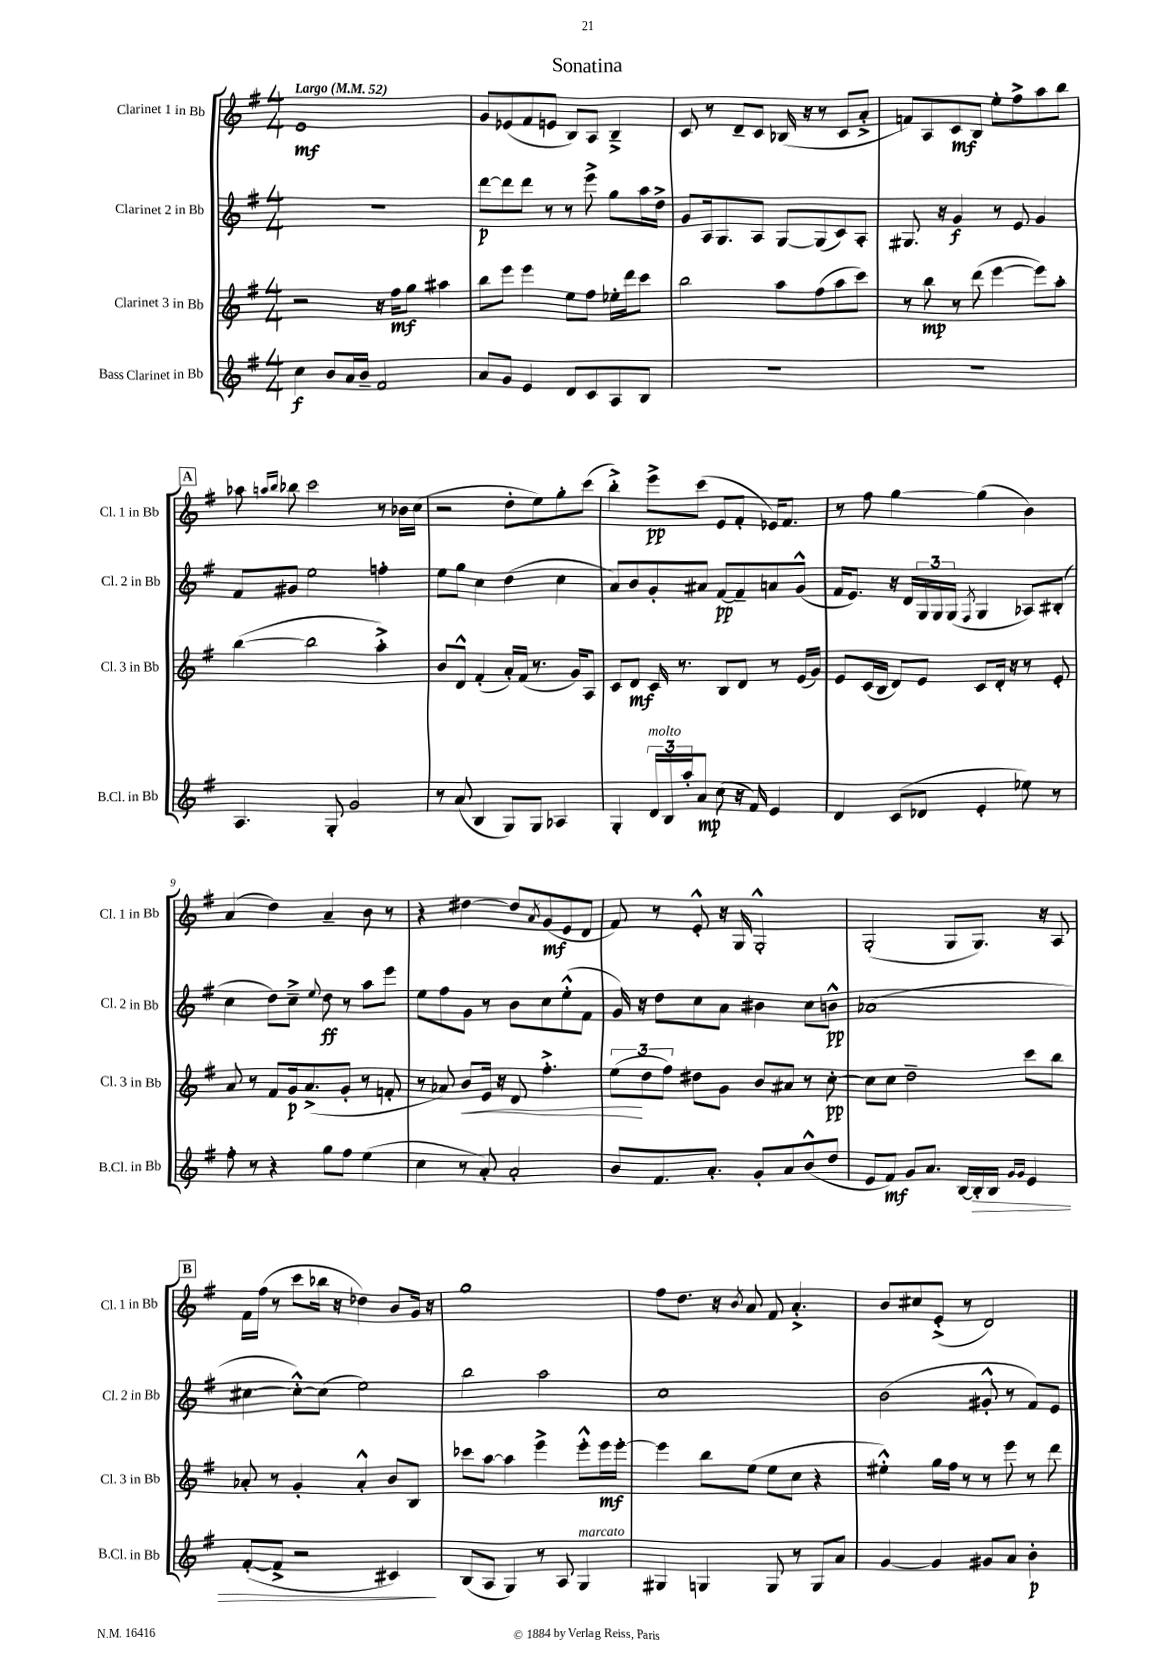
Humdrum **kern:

**kern	**dynam	**kern	**dynam	**kern	**dynam	**kern	**dynam
*part4	*part4	*part3	*part3	*part2	*part2	*part1	*part1
*staff4	*staff4	*staff3	*staff3	*staff2	*staff2	*staff1	*staff1
*I"Bass Clarinet in Bb	*	*I"Clarinet 3 in Bb	*	*I"Clarinet 2 in Bb	*	*I"Clarinet 1 in Bb	*
*I'B.Cl. in Bb	*	*I'Cl. 3 in Bb	*	*I'Cl. 2 in Bb	*	*I'Cl. 1 in Bb	*
*clefG2	*	*clefG2	*	*clefG2	*	*clefG2	*
*k[f#]	*	*k[f#]	*	*k[f#]	*	*k[f#]	*
*M4/4	*	*M4/4	*	*M4/4	*	*M4/4	*
*MM52	*	*MM52	*	*MM52	*	*MM52	*
=1	=1	=1	=1	=1	=1	=1	=1
!	!	!	!	!	!	!LO:TX:a:B:t=Largo	!
4cc\	f	2r	.	1r	.	1e	mf
8b/L	.	.	.	.	.	.	.
16a/L	.	.	.	.	.	.	.
16b~/JJ	.	.	.	.	.	.	.
2f#/	.	16r	.	.	.	.	.
.	.	16ff#\KL	mf	.	.	.	.
.	.	8gg\J	.	.	.	.	.
.	.	4aa#X\	.	.	.	.	.
=2	=2	=2	=2	=2	=2	=2	=2
8a/L	.	8bb\L	.	[8ddd\L	p	8g/L	.
8g/J	.	8eee\J	.	8ddd\]	.	(8e-X/	.
4e/	.	4eee\	.	8ddd\J	.	8f#/	.
.	.	.	.	8r	.	8en/J	.
8d/L	.	8ee\L	.	8r	.	8B/L)	.
8c/	.	8ff#\J	.	8eee^\	.	8A/J	.
8A/	.	16ee-X'\LL	.	8gg\L	.	4B~^/	.
.	.	16ddd\J	.	.	.	.	.
8B/J	.	8ccc\J	.	16aa\L	.	.	.
.	.	.	.	16dd^\JJ	.	.	.
=3	=3	=3	=3	=3	=3	=3	=3
1r	.	2bb\	.	8g/L	.	8c/	.
.	.	.	.	16A/k	.	8r	.
.	.	.	.	8.G/	.	.	.
.	.	.	.	.	.	8d~/L	.
.	.	.	.	8A/J	.	8c/J	.
.	.	8aa\L	.	[8G/L	.	(16B-X/	.
.	.	.	.	.	.	16r	.
.	.	(8ff#\	.	(8G/]	.	8r	.
.	.	8aa\	.	8c/)	.	8c/L	.
.	.	8ccc\J)	.	8A'/J	.	8a'^/J	.
=4	=4	=4	=4	=4	=4	=4	=4
1r	.	8r	.	8.G#X/	.	8fn/L)	.
.	.	8bb\	mp	.	.	8A/	.
.	.	.	.	16r	.	.	.
.	.	8r	.	4g/	f	8c/	mf
.	.	(8ddd\	.	.	.	8B/J	.
.	.	[4eee\	.	8r	.	8ee'\L	.
.	.	.	.	8e/	.	8ff#^\	.
.	.	8eee\L])	.	4g/	.	8aa\	.
.	.	8aa'\J	.	.	.	8bb\J	.
!!LO:LB:g=z
!!LO:REH:place=s1:t=A
=5	=5	=5	=5	=5	=5	=5	=5
4.A/	.	([4bb\	.	8f#/L	.	8aa-X\	.
.	.	.	.	.	.	16qqaan/LL	.
.	.	.	.	.	.	16qqbb/JJ	.
.	.	.	.	8g#X/J	.	8bb-X\	.
.	.	2bb\]	.	2ee\	.	2ccc\	.
8G'/	.	.	.	.	.	.	.
2g/	.	.	.	.	.	.	.
.	.	4aa'^\)	.	4ffn'\	.	8r	.
.	.	.	.	.	.	16b-X\LL	.
.	.	.	.	.	.	(16cc\JJ	.
=6	=6	=6	=6	=6	=6	=6	=6
8r	.	8b/L	.	8ee\L	.	2r	.
(8a/	.	8d^^/J	.	8gg\J	.	.	.
4B/	.	(4f#'/	.	4cc\	.	.	.
8G/L)	.	16a'/LL)	.	(4dd\	.	8dd'\L	.
.	.	(16f#/JJ	.	.	.	.	.
8G/J	.	8.r	.	.	.	8ee\)	.
4A-X/	.	.	.	4cc\	.	8gg'\	.
.	.	16g/KL)	.	.	.	.	.
.	.	8A/J	.	.	.	(8ccc\J	.
=7	=7	=7	=7	=7	=7	=7	=7
4G'/	.	8c/L	.	8a/L)	.	4bb'^\)	.
.	.	8d/J	mf	8b/	.	.	.
!LO:TX:a:i:t=molto	!	!	!	!	!	!	!
24d/LL	.	16c/	.	8g'/	.	8eee^\L	pp
24B/	.	.	.	.	.	.	.
.	.	8.r	.	.	.	.	.
24aa'/J	.	.	.	.	.	.	.
8a/J	mp	.	.	8a#X/J	.	(8ccc\J	.
(8cc\	.	8B/L	.	[8f#/L	pp	8e/L	.
16r	.	8d/J	.	8f#~/]	.	8f#'/J	.
16f#/)	.	.	.	.	.	.	.
4e/	.	8r	.	8an/	.	16e-X/KL)	.
.	.	.	.	.	.	8.f#/J	.
.	.	(16e/LL	.	(8g^^/J	.	.	.
.	.	16g/JJ)	.	.	.	.	.
=8	=8	=8	=8	=8	=8	=8	=8
4d/	.	8e/L	.	16f#/KL	.	8r	.
.	.	.	.	8.e/J)	.	.	.
.	.	(16c/L	.	.	.	8ff#\	.
.	.	16B/JJ	.	.	.	.	.
(8c/L	.	8d/L)	.	16r	.	[4gg\	.
.	.	.	.	16d/LL	.	.	.
8d-X/J	.	8e/J	.	24G/	.	.	.
.	.	.	.	24G/	.	.	.
.	.	.	.	(24G/JJ	.	.	.
.	.	.	.	8qF#/	.	.	.
4e'/	.	8c/L	.	4G/	.	(4gg\]	.
.	.	16d'/Jk	.	.	.	.	.
.	.	16r	.	.	.	.	.
8ee-X\)	.	8r	.	8A-X/L)	.	4b\)	.
8r	.	8e'/	.	(8B#X'/J	.	.	.
!!LO:LB:g=z
=9	=9	=9	=9	=9	=9	=9	=9
8ff#'\	.	8a/	.	4cc\	.	(4a/	.
8r	.	8r	.	.	.	.	.
4r	.	8f#/L	.	8dd\L)	.	4dd\)	.
.	.	16g/k	p	8cc~^\J	.	.	.
.	.	(8.a^/	.	.	.	.	.
.	.	.	.	8qqee/	.	.	.
8gg\L	.	.	.	8dd\	ff	4a~/	.
8ff#\J	.	8g'/J	.	8r	.	.	.
(4ee\	.	8r	.	8aa\L	.	8b\	.
.	.	8fn'/	.	8eee\J	.	8r	.
=10	=10	=10	=10	=10	=10	=10	=10
4cc\	.	8r	.	8ee\L	.	4r	.
.	.	8a-X/)	.	8ff#\	.	.	.
!	!	!	!LO:HP:b	!	!	!	!
8r	.	8b/L	<	8g\J	.	[4dd#X\	.
8a'/)	.	16e/Jk	.	8r	.	.	.
.	.	16r	.	.	.	.	.
2a'/	.	8d/	.	8b\L	.	8dd#/L]	.
.	.	.	.	.	.	8qa/	.
.	.	4.ff#'^\	.	8cc\	.	(8g/	mf
.	.	.	.	(8ee'^^\	.	8e/	.
.	.	.	.	8f#\J	.	8d/J	.
=11	=11	=11	=11	=11	=11	=11	=11
8b/L	.	(12ee\L	.	16g/)	.	8f#/)	.
.	.	.	.	16r	.	.	.
.	.	12dd\	[	.	.	.	.
8.f#/	.	.	.	8dd\L	.	8r	.
.	.	12ff#\J)	.	.	.	.	.
.	.	8dd#X\L	.	8cc\	.	8e'^^/	.
8.a'/J	.	.	.	.	.	.	.
.	.	8g\J	.	8a\J	.	16r	.
.	.	.	.	.	.	16G/	.
8g'/L	.	8b/L	.	4b#X\	.	2G'^^/	.
8a/	.	8a#X/J	.	.	.	.	.
(8b^^/	.	8r	.	8cc\L	.	.	.
8dd/J	.	[8cc'\	pp	8bn^^\J	pp	.	.
=12	=12	=12	=12	=12	=12	=12	=12
8e/L	.	8cc\L]	.	(1a-X	.	(2G'/	.
8f#/J)	mf	8cc\J	.	.	.	.	.
8g/L	.	2dd~\	.	.	.	.	.
8.a/J	.	.	.	.	.	.	.
.	.	.	.	.	.	8G/L	.
[16B/LL	.	.	.	.	.	.	.
!	!LO:HP:b	!	!	!	!	!	!
16B'/]	>	.	.	.	.	8.G/J)	.
16B/JJ	.	.	.	.	.	.	.
16qqg/LL	.	.	.	.	.	.	.
16qqg/JJ	.	.	.	.	.	.	.
4e/	.	8ccc\L	.	.	.	.	.
.	.	.	.	.	.	16r	.
.	.	8bb\J	.	.	.	8A/	.
!!LO:LB:g=z
!!LO:REH:place=s1:t=B
=13	=13	=13	=13	=13	=13	=13	=13
([8f#'/L	.	8a-X'/	.	[4cc#X\	.	16f#\LL	.
.	.	.	.	.	.	(16ff#\JJ	.
8f#^/J]	.	8r	.	.	.	8r	.
2r	.	4g'/	.	8cc#'^^\L_)	.	8ccc\L	.
.	.	.	.	(8cc#\J]	.	16bb-X\Jk	.
.	.	.	.	.	.	16r	.
.	.	4a-'^^/	.	2ee\)	.	4dd-X\)	.
4c#X/)	.	8b/L	.	.	.	8b/L	.
.	.	8B/J	.	.	.	16g/Jk	.
.	.	.	.	.	.	16r	.
.	]	.	.	.	.	.	.
=14	=14	=14	=14	=14	=14	=14	=14
(8B/L	.	8ccc-X\L	.	2bb\	.	1gg	.
8A/J	.	[8aa\J	.	.	.	.	.
4G/)	.	4aa\]	.	.	.	.	.
8r	.	4eee^\	.	2aa\	.	.	.
8A/	.	.	.	.	.	.	.
!LO:TX:a:i:t=marcato	!	!	!	!	!	!	!
4G/	.	8eee'^^\L	.	.	.	.	.
.	.	16eee\L	mf	.	.	.	.
.	.	[16eee'\JJ	.	.	.	.	.
=15	=15	=15	=15	=15	=15	=15	=15
4G#X/	.	4eee\]	.	1cc	.	8ff#\L	.
.	.	.	.	.	.	8.dd\J	.
4Gn/	.	8bb\L	.	.	.	.	.
.	.	.	.	.	.	16r	.
.	.	.	.	.	.	8qb/	.
.	.	(8ee\J	.	.	.	8a/	.
8G/	.	8ee\L	.	.	.	8f#/	.
8r	.	8cc\J	.	.	.	4.a'^/	.
8G/L	.	4r	.	.	.	.	.
8a/J	.	.	.	.	.	.	.
=16	=16	=16	=16	=16	=16	=16	=16
[4g/	.	4ee#X'^^\)	.	(2b\	.	8b/L	.
.	.	.	.	.	.	8cc#X/	.
4g/]	.	16gg\LL	.	.	.	(8e'^/J	.
.	.	16ff#\JJ	.	.	.	.	.
.	.	8r	.	.	.	8r	.
8g#X/L	.	8r	.	8g#X'^^/	.	2d/)	.
8a/J	.	8eee\	.	8r	.	.	.
4b'\	p	8r	.	8f#/L)	.	.	.
.	.	8ddd\	.	8e/J	.	.	.
==	==	==	==	==	==	==	==
*-	*-	*-	*-	*-	*-	*-	*-
